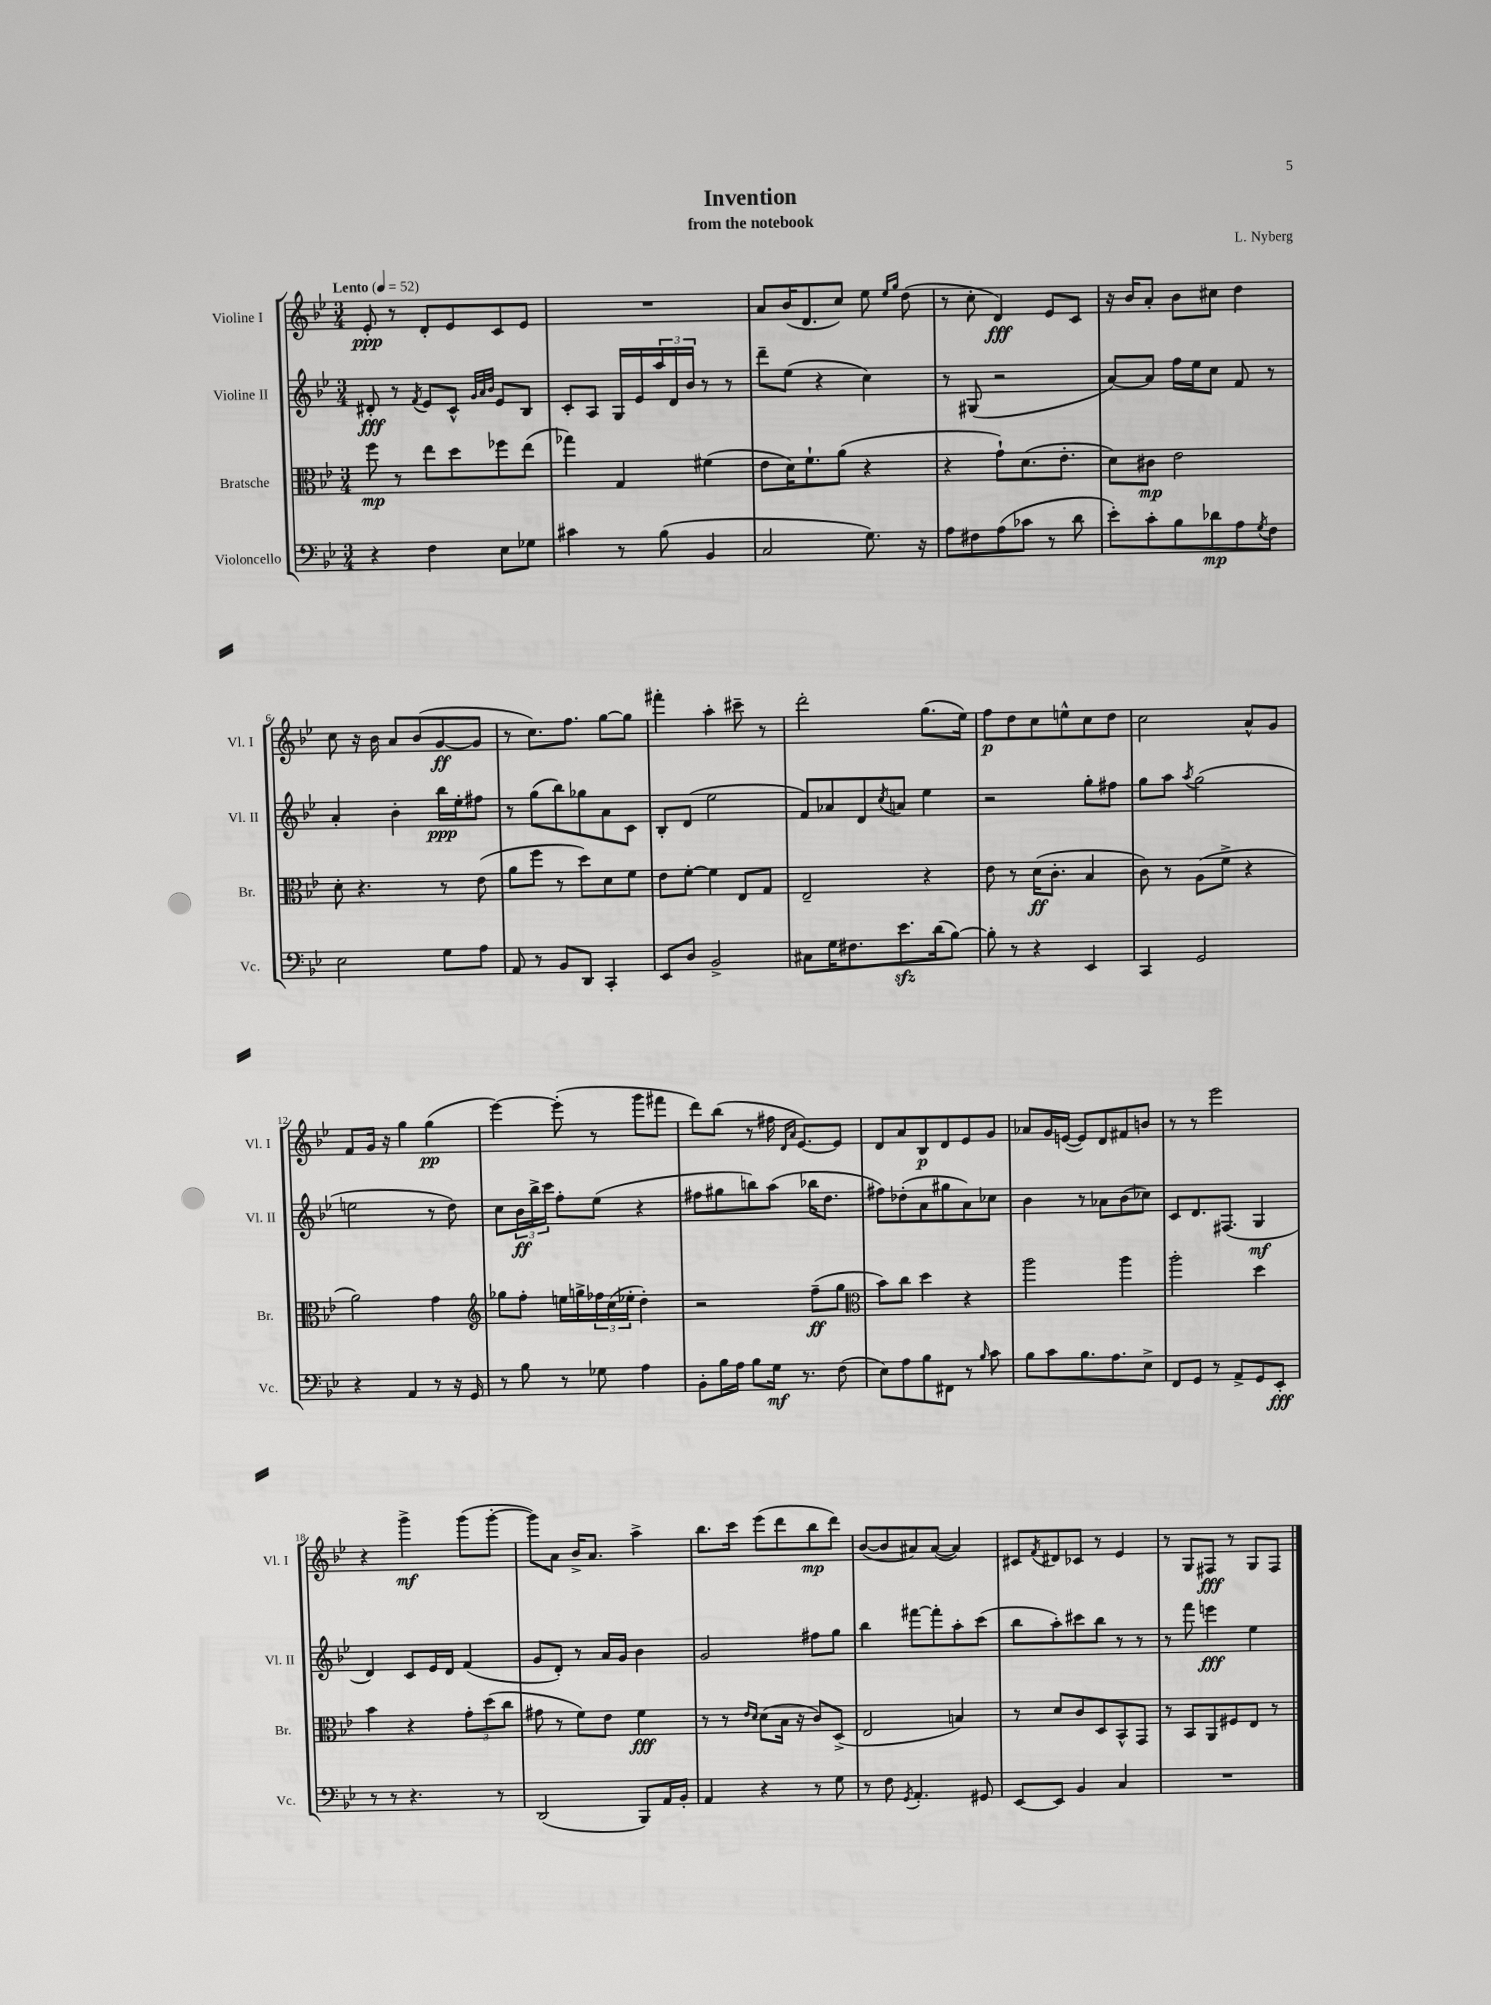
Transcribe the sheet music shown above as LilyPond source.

\header { title = "Invention" composer = "L. Nyberg" subtitle = "from the notebook" }
<<
\new StaffGroup <<
\new Staff = "s0" \with { instrumentName = "Violine I" shortInstrumentName = "Vl. I" } {
    \clef treble \key bes \major \numericTimeSignature \time 3/4 \tempo "Lento" 4 = 52
    ees'8-.\ppp r8 d'8-. ees'8 c'8 ees'8 |
    R2. |
    a'8 bes'16( d'8. c''8) ees''8 \grace { ees''16 g''16 } d''8( |
    r8 c''8-. d'4\fff) ees'8 c'8 |
    r16 bes'16 a'8-. bes'8 cis''8 d''4 |
    c''8 r16 bes'16 a'8 bes'8( g'8~\ff g'8 |
    r8 c''8.) f''8. g''8~ g''8 |
    fis'''4-. a''4-. cis'''8-- r8 |
    d'''2-. g''8.( ees''16) |
    f''8\p d''8 c''8 e''8-^ c''8 d''8 |
    c''2 a'8-^ g'8 |
    f'8 g'16 r16 g''4 g''4\pp( |
    ees'''4~) ees'''8-.( r8 g'''8 fis'''8 |
    d'''8) bes''8( r8 fis''16 \grace { d'16 a'16 } ees'8.~) ees'8 |
    d'8 a'8 bes8\p d'8 ees'8 g'8 |
    aes'8 g'16 e'16~( e'8) d'8 fis'8 b'8 |
    r8 r8 ees'''2 |
    r4 g'''4->\mf g'''8( g'''8~-. |
    g'''8) a'8 bes'16-> a'8. a''4-> |
    bes''8. c'''16 ees'''8( d'''8 bes''8\mp d'''8) |
    bes'8~( bes'8 ais'8) ais'8~( ais'4) |
    cis'8 \acciaccatura { f'8 } dis'8 ces'8 r8 ees'4 |
    r8 g8 fis8\fff r8 g8 fis8 \bar "|." |
}
\new Staff = "s1" \with { instrumentName = "Violine II" shortInstrumentName = "Vl. II" } {
    \clef treble \key bes \major \numericTimeSignature \time 3/4
    dis'8-.\fff r8 \acciaccatura { f'8 } ees'8 c'8-^ \grace { g'32 a'32 bes'32 } ees'8 bes8 |
    c'8-. a8 g16 ees'16 \tuplet 3/2 { a''16 d'16 bes'16 } r8 r8 |
    d'''8-- ees''8( r4 c''4) |
    r8 gis8( r2 |
    a'8~) a'8 f''16 ees''16 c''8 f'8 r8 |
    a'4-. bes'4-. bes''16\ppp ees''16-. fis''8 |
    r8 g''8( bes''8) ges''8 a'8 c'8 |
    bes8-. d'8( ees''2 |
    f'8) aes'8 d'8 \acciaccatura { c''8 } a'8 ees''4 |
    r2 g''8-. fis''8 |
    g''8 a''8 \acciaccatura { a''8 } g''2( |
    e''2 r8 d''8) |
    c''8 \tuplet 3/2 { bes'16\ff bes''16-> c'''16 } f''8-. ees''8( r4 |
    fis''8 gis''8 b''8) a''8( bes''16 d''8. |
    fis''8) des''8-.( a'8 gis''8 a'8) ces''8 |
    bes'4 r8 aes'8 bes'8( ces''8) |
    c'8 d'8. fis8.( g4\mf |
    d'4) c'8 ees'16 d'16 f'4( |
    g'8 d'8-.) r8 a'16 g'16 bes'4 |
    g'2 fis''8 g''8 |
    bes''4 fis'''8~ fis'''8-. a''8-. c'''8( |
    bes''8 a''8-.) cis'''8 bes''8 r8 r8 |
    r8 f'''8 e'''4\fff ees''4 \bar "|." |
}
\new Staff = "s2" \with { instrumentName = "Bratsche" shortInstrumentName = "Br." } {
    \clef alto \key bes \major \numericTimeSignature \time 3/4
    f''8\mp r8 ees''8 d''8 fes''8 ees''8( |
    ges''4) g4 fis'4( |
    ees'8 d'16) f'8.-! a'8( r4 |
    r4 g'8-!) d'8.( ees'8.-. |
    d'8) cis'8\mp ees'2 |
    d'8-. r4. r8 ees'8( |
    a'8 f''8 r8 d''8) d'8 f'8 |
    ees'8 f'8~-. f'4 ees8 g8 |
    ees2-- r4 |
    ees'8 r8 d'16\ff( c'8.-. bes4 |
    c'8) r8 a8( f'8-> r4 |
    a'2) g'4 |
    \clef treble ges''8 f''8-. e''16 g''16-> \tuplet 3/2 { fes''16 c''16( ees''16-. } d''4-.) |
    r2 f''8--\ff( g''8 |
    \clef alto bes'8) c''8 d''4 r4 |
    a''2 a''4 |
    a''2-. d''4 |
    bes'4 r4 \tuplet 3/2 { g'8-. d''8( c''8 } |
    gis'8 r8 f'8) ees'8 f'4\fff |
    r8 r8 \grace { ees'16 d'16 } d'8( bes16 r16 c'8) d8->( |
    ees2 b4) |
    r8 d'8 c'8 d8 bes,8-^ g,8 |
    r8 bes,8 a,8 fis8 ees8 r8 \bar "|." |
}
\new Staff = "s3" \with { instrumentName = "Violoncello" shortInstrumentName = "Vc." } {
    \clef bass \key bes \major \numericTimeSignature \time 3/4
    r4 f4 ees8 ges8 |
    cis'4 r8 bes8( bes,4 |
    c2 g8.) r16 |
    a8 fis8 a8( ces'8 r8 d'8 |
    ees'8-.) c'8-. bes8 des'8\mp a8 \acciaccatura { g8 } f8 |
    ees2 g8 a8 |
    a,8 r8 bes,8 d,8 c,4-. |
    ees,8 d8 bes,2-> |
    cis8 g16 fis8. ees'8.\sfz d'16( bes8~) |
    bes8-. r8 r4 ees,4 |
    c,4 g,2 |
    r4 a,4 r8 r16 g,16 |
    r8 bes8 r8 ges8 a4 |
    bes,8-. bes16 a16 bes8 g16\mf r8. f8( |
    ees8) a8 bes8 fis,8 r8 \grace { bes16 } c'8 |
    bes8 c'8 bes8. a8. ees8-> |
    f,8 g,8 r8 a,8-> g,8 ees,8-.\fff |
    r8 r8 r4. r8 |
    d,2( bes,,8) a,16 bes,16-. |
    a,4 r4 r8 g8 |
    r8 f8 \acciaccatura { g,8 } a,4.-. gis,8 |
    ees,8~ ees,8 bes,4 c4 |
    R2. \bar "|." |
}
>>
>>
